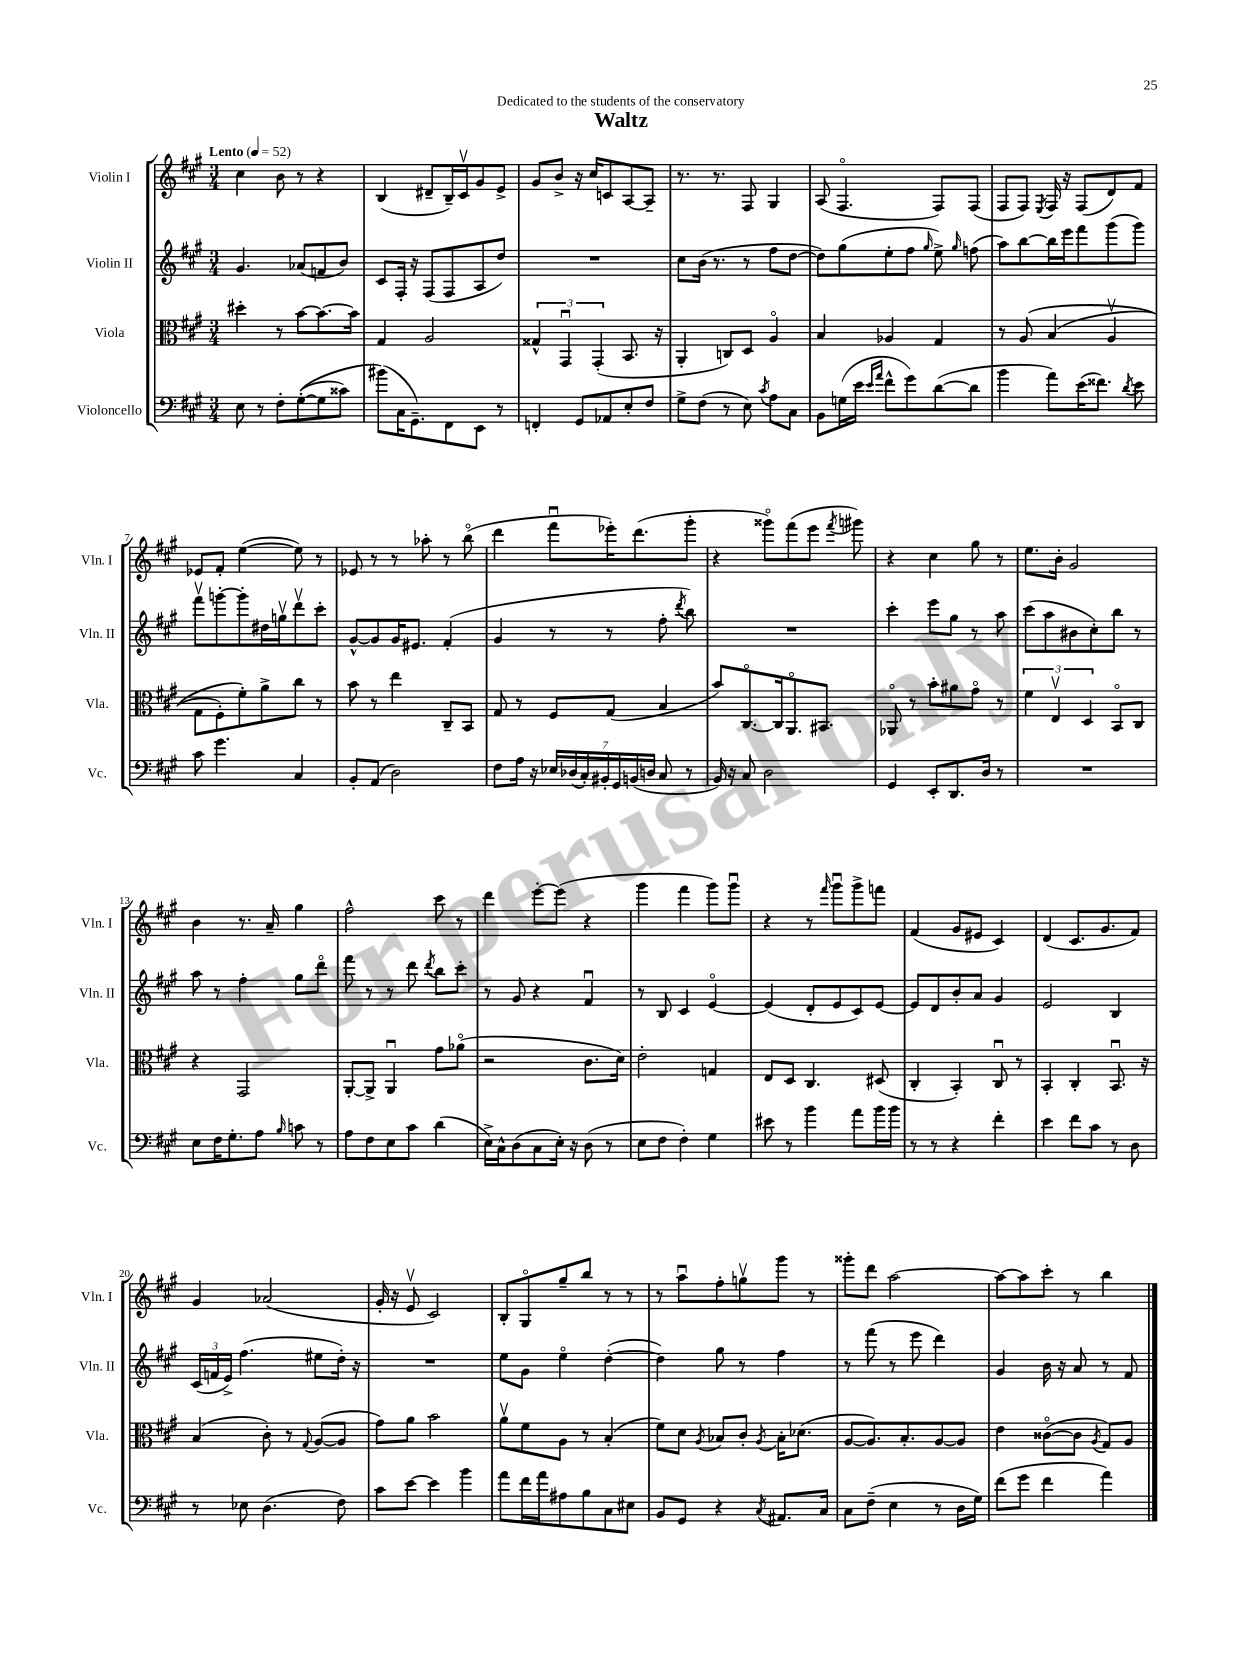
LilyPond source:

\header { title = "Waltz" dedication = "Dedicated to the students of the conservatory" }
<<
\new StaffGroup <<
\new Staff = "s0" \with { instrumentName = "Violin I" shortInstrumentName = "Vln. I" } {
    \clef treble \key a \major \numericTimeSignature \time 3/4 \tempo "Lento" 4 = 52
    \autoBeamOff cis''4 b'8 r8 r4 |
    b4( dis'8[-- b16--) cis'16\upbow gis'8 e'8]-> |
    gis'8[ b'8]-> r16 cis''16[ c'8 a8~ a8]-- |
    r8. r8. fis8 gis4 |
    a8( fis4.\flageolet fis8[) fis8]( |
    fis8[ fis8]) \acciaccatura { e8 } fis16 r16 fis8[( d'8) fis'8] |
    ees'8[ fis'8]-. e''4~( e''8) r8 |
    ees'8 r8 r8 aes''8-. r8 b''8\flageolet( |
    d'''4 fis'''8[\downbow ees'''16-.) d'''8.( gis'''8]-. |
    r4 gisis'''8[\flageolet) fis'''8( e'''8] \acciaccatura { fis'''8 } gis'''8) |
    r4 cis''4 gis''8 r8 |
    e''8.[ b'16]-. gis'2 |
    b'4 r8. a'16-- gis''4 |
    fis''2-^ cis'''8 r8 |
    d'''4 e'''8[~-. e'''8]( r4 |
    gis'''4 fis'''4 gis'''8[) gis'''8]\downbow |
    r4 r8 \grace { fis'''16 } gis'''8[\downbow gis'''8-> f'''8] |
    fis'4( gis'8[ eis'8] cis'4) |
    d'4( cis'8.[ gis'8. fis'8]) |
    gis'4 aes'2( |
    gis'16-. r16 e'8\upbow cis'2) |
    b8[-. gis8\flageolet gis''8-- b''8] r8 r8 |
    r8 a''8[\downbow fis''8-. g''8\upbow gis'''8] r8 |
    gisis'''8[-. d'''8] a''2~ |
    a''8[~ a''8 cis'''8]-. r8 b''4 \bar "|." |
}
\new Staff = "s1" \with { instrumentName = "Violin II" shortInstrumentName = "Vln. II" } {
    \clef treble \key a \major \numericTimeSignature \time 3/4
    \autoBeamOff gis'4. aes'8[( f'8 b'8]) |
    cis'8[ fis16]-. r16 fis8[( fis8 a8 d''8]) |
    R2. |
    cis''8[ b'16]( r8. r8 fis''8[ d''8]~ |
    d''8[) gis''8( e''8-. fis''8] \grace { gis''16 } e''8->) \grace { gis''16 } f''8( |
    a''8[) b''8~ b''16 e'''16 fis'''8 gis'''8( gis'''8]) |
    fis'''8[\upbow g'''8~-. g'''8-. dis''16 g''16\upbow d'''8\upbow cis'''8]-. |
    gis'8[~-^ gis'8 gis'16 eis'8.] fis'4-.( |
    gis'4 r8 r8 fis''8-. \acciaccatura { d'''8 } b''8) |
    R2. |
    cis'''4-. e'''8[ gis''8] r8 a''8 |
    cis'''8[( a''8 bis'8 cis''8-.) b''8] r8 |
    a''8 r8 fis''4-. gis''8[ d'''8]\flageolet |
    fis'''8 r8 r8 d'''8 \acciaccatura { d'''8 } b''8[ cis'''8]-. |
    r8 gis'8 r4 fis'4\downbow |
    r8 b8 cis'4 e'4~\flageolet |
    e'4( d'8[-. e'8 cis'8) e'8]~ |
    e'8[ d'8 b'8-. a'8] gis'4 |
    e'2 b4 |
    \tuplet 3/2 { cis'16[( f'16 e'16]->) } fis''4.( eis''8[ d''16]-.) r16 |
    R2. |
    e''8[ gis'8] e''4\flageolet d''4~-.( |
    d''4) gis''8 r8 fis''4 |
    r8 fis'''8( r8 e'''8 d'''4) |
    gis'4 b'16 r16 a'8 r8 fis'8 \bar "|." |
}
\new Staff = "s2" \with { instrumentName = "Viola" shortInstrumentName = "Vla." } {
    \clef alto \key a \major \numericTimeSignature \time 3/4
    \autoBeamOff dis''4-. r8 b'8[~ b'8.~ b'16] |
    gis4 a2 |
    \tuplet 3/2 { gisis4-^ gis,4\downbow gis,4-.( } b,8. r16 |
    a,4-. c8[) d8] a4\flageolet |
    b4 aes4 gis4 |
    r8 a8\( b4( a4\upbow |
    gis8[ fis8-.) fis'8-.\) a'8-> cis''8] r8 |
    b'8 r8 e''4 cis8[-- b,8] |
    gis8 r8 fis8[ gis8]( b4 |
    b'8[) cis8.~\flageolet cis16 a,8.\flageolet bis,8.] |
    aes,8\flageolet r8 b'8[-. ais'8 gis'8]\flageolet r8 |
    \tuplet 3/2 { fis'4 e4\upbow d4 } b,8[\flageolet cis8] |
    r4 gis,2 |
    a,8[~-. a,8]-> a,4\downbow gis'8[ aes'8]\flageolet( |
    r2 cis'8.[ d'16]) |
    e'2-. g4 |
    e8[ d8] cis4. dis8( |
    cis4-. b,4-.) cis8\downbow r8 |
    b,4-. cis4-. b,8.\downbow r16 |
    b4( cis'8-.) r8 \appoggiatura { gis8 } a8[~( a8] |
    gis'8[) a'8] b'2 |
    a'8[\upbow fis'8 a8] r8 b4-.( |
    fis'8[) d'8] \acciaccatura { a8 } bes8[ cis'8]-. \acciaccatura { a8 } bes16[-. des'8.]( |
    a8[~ a8.) b8.-. a8~ a8] |
    e'4 cisis'8[~\flageolet( cisis'8] \acciaccatura { a8 } gis8[) a8] \bar "|." |
}
\new Staff = "s3" \with { instrumentName = "Violoncello" shortInstrumentName = "Vc." } {
    \clef bass \key a \major \numericTimeSignature \time 3/4
    \autoBeamOff e8 r8 fis8[-. gis8~-.(\( gis8 cisis'8]) |
    bis'8[(\) cis16 gis,8.--) fis,8 e,8] r8 |
    f,4-. gis,8[ aes,8 e8-. fis8] |
    gis8[-> fis8]( r8 e8) \acciaccatura { cis'8 } a8[ cis8] |
    b,8[ g16( e'16] \grace { e'16[ a'16] } fis'8[-^ gis'8) d'8~( d'8] |
    b'4 a'8[) e'16( fisis'8.]) \acciaccatura { d'8 } e'8 |
    cis'8 gis'4. cis4 |
    b,8[-. a,8]( d2) |
    fis8[ a16] r16 \tuplet 7/4 { ees16[ des16( cis16-.) bis,16-. gis,16 b,16( d16] } cis8 r8 |
    b,16) r16 cis8 d2 |
    gis,4 e,8[-. d,8. d16] r8 |
    R2. |
    e8[ fis16 gis8.-. a8] \grace { b16 } c'8 r8 |
    a8[ fis8 e8 cis'8] d'4( |
    e16[->) cis16-^ d8( cis8 e16]-.) r16 d8( r8 |
    e8[ fis8] fis4-.) gis4 |
    eis'8 r8 b'4 a'8[ b'16 b'16] |
    r8 r8 r4 fis'4-. |
    e'4 fis'8[ cis'8] r8 d8 |
    r8 ees8 d4.( fis8) |
    cis'8[ e'8]~ e'4 b'4 |
    a'8[ fis'16 a'16 ais8 b8 cis8 eis8] |
    b,8[ gis,8] r4 \acciaccatura { cis8 } ais,8.[ cis16] |
    cis8[ fis8]--( e4 r8 d16[ gis16]) |
    fis'8[( gis'8] fis'4 a'4) \bar "|." |
}
>>
>>
